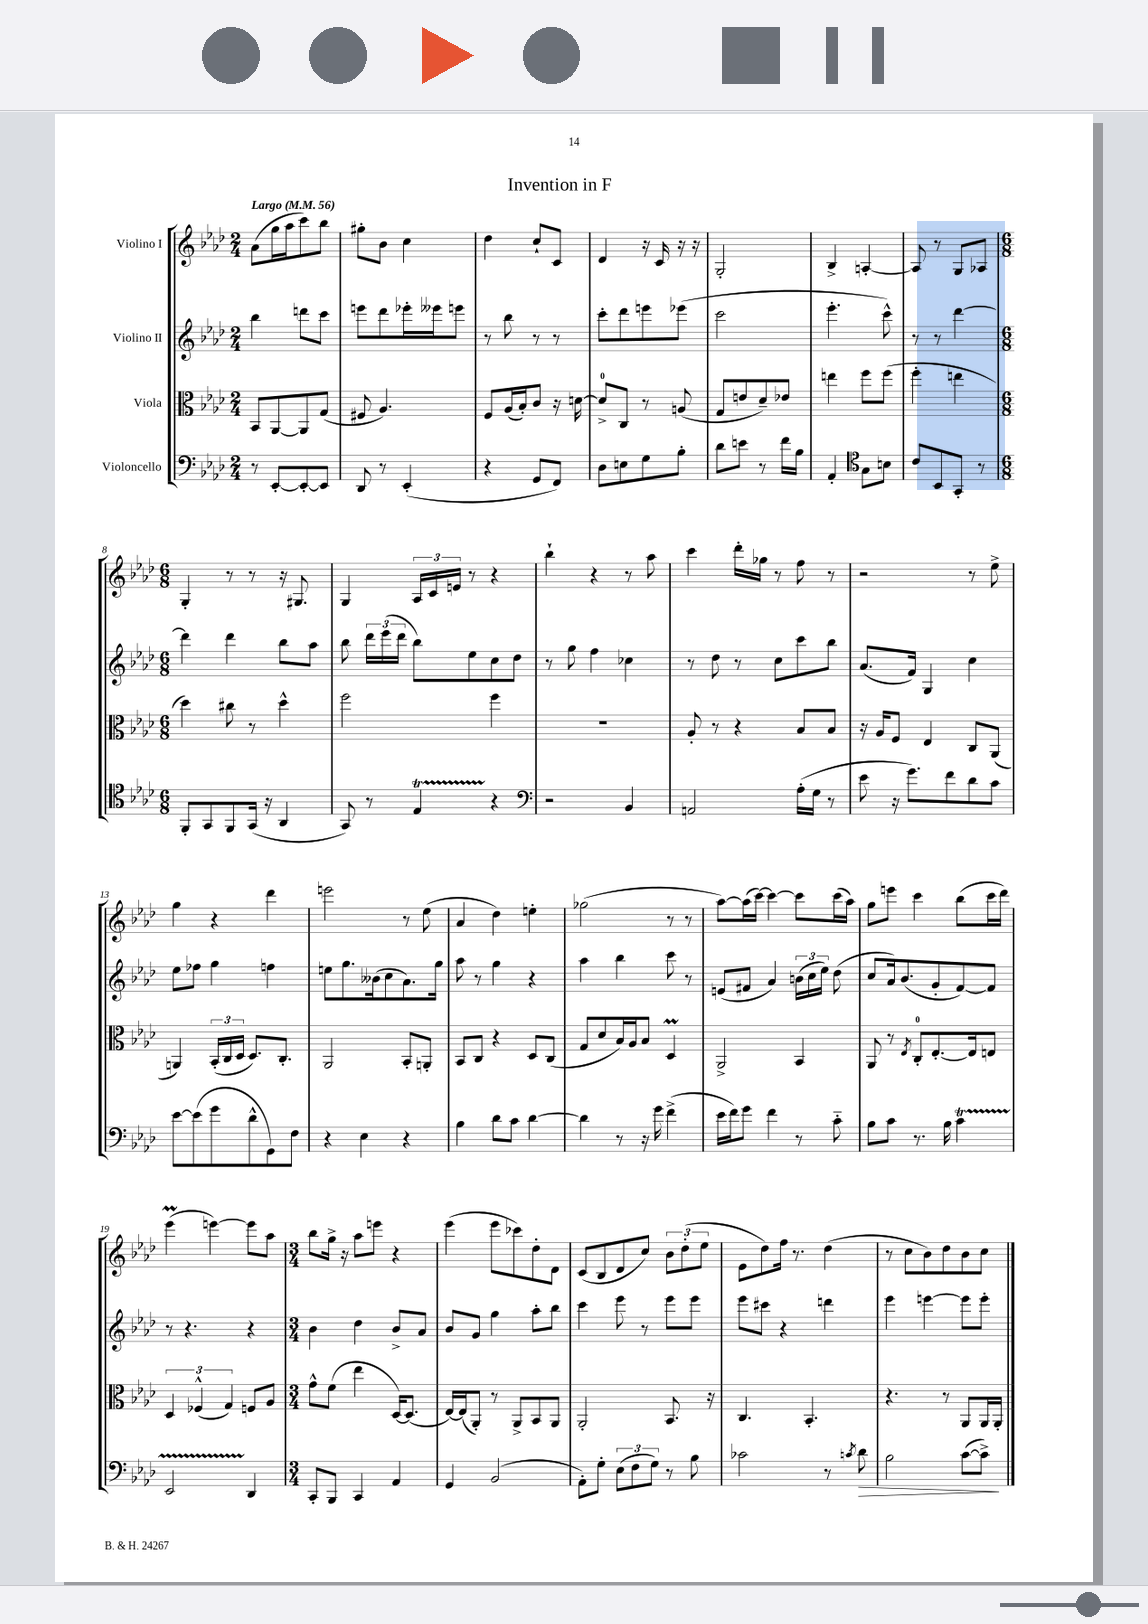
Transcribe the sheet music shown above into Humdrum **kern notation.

**kern	**dynam	**kern	**kern	**kern
*part4	*part4	*part3	*part2	*part1
*staff4	*staff4	*staff3	*staff2	*staff1
*I"Violoncello	*	*I"Viola	*I"Violino II	*I"Violino I
*clefF4	*	*clefC3	*clefG2	*clefG2
*k[b-e-a-d-]	*	*k[b-e-a-d-]	*k[b-e-a-d-]	*k[b-e-a-d-]
*M2/4	*	*M2/4	*M2/4	*M2/4
*MM56	*	*MM56	*MM56	*MM56
=1	=1	=1	=1	=1
!	!	!	!	!LO:TX:a:B:t=Largo
8r	.	8BB-/L	4bb-\	(8a-\L
[8EE-'/L	.	[8AA-/	.	16gg\L
.	.	.	.	16aa-\J
8EE-'/_	.	8AA-/]	8dddn\L	8ccc\)
8EE-/J]	.	(8G/J	8ccc\J	8bb-\J
=2	=2	=2	=2	=2
8DD-/	.	8F#X/	8eeen\L	8gg#X'\L
8r	.	4.A-/)	8ddd-\	8b-\J
(4EE-'/	.	.	16eee-X'\L	4cc\
.	.	.	16eee--X\J	.
.	.	.	8eeen\J	.
=3	=3	=3	=3	=3
4r	.	8F/L	8r	4dd-\
.	.	(16A-/L	8bb-\	.
.	.	16B-'/J)	.	.
8GG/L	.	8c/J	8r	8cc`/L
8FF/J)	.	16r	8r	8c/J
.	.	[16dn\	.	.
=4	=4	=4	=4	=4
8D-\L	.	8d^/L]	8ccc'\L	4d-/
8En\	.	8C/J	8ddd-\	.
8G\	.	8r	8eeen\	16r
.	.	.	.	16c/
8B-'\J	.	(8An/	(8eee-X\J	16r
.	.	.	.	16r
=5	=5	=5	=5	=5
8d-\L	.	8G/L	2ccc\	2G'/
8en\J	.	8en/	.	.
8r	.	8d-~/)	.	.
16f\LL	.	8e-X/J	.	.
16B-\JJ	.	.	.	.
=6	=6	=6	=6	=6
4AA-'/	.	4een\	4.eee-'\	4B-^/
*clefC4	*	*	*	*
8G\L	.	8ff\L	.	[4An'/
8Bn\J	.	(8ff\J	8ccc^^\)	.
=7	=7	=7	=7	=7
8c/L	.	4ff'\	8r	8A/]
8BB-/	.	.	8r	8r
8GG'/J	.	4een\	[4ddd-\	8G/L
8r	.	.	.	8A-X/J
!!LO:LB:g=z
=8	=8	=8	=8	=8
*M6/8	*	*M6/8	*M6/8	*M6/8
8FF'/L	.	4dd-\)	4ddd-\]	4G'/
8GG/	.	.	.	.
8FF/	.	8cc#X\	4ddd-\	8r
(16GG/Jk	.	8r	.	8r
16r	.	.	.	.
4AA-/	.	4dd-^^\	8bb-\L	16r
.	.	.	.	8.G#X/
.	.	.	8aa-\J	.
=9	=9	=9	=9	=9
8GG/)	.	2ff\	8bb-\	4G/
8r	.	.	24ddd-\LL	.
.	.	.	(24eee-\	.
.	.	.	24ddd-\JJ	.
4E-T/	.	.	8bb-\L)	24A-/LL
.	.	.	.	24c/
.	.	.	.	24en/JJ
.	.	.	8ee-\	8r
4r	.	4ff\	8cc\	4r
.	.	.	8dd-\J	.
=10	=10	=10	=10	=10
*clefF4	*	*	*	*
2r	.	2.r	8r	4bb-`\
.	.	.	8gg\	.
.	.	.	4ff\	4r
4BB-/	.	.	4cc-X\	8r
.	.	.	.	8aa-\
=11	=11	=11	=11	=11
2AAn/	.	8A-'/	8r	4ccc\
.	.	8r	8dd-\	.
.	.	4r	8r	16ddd-'\LL
.	.	.	.	16gg-X\JJ
.	.	.	8cc\L	8r
(16A-'\LL	.	8B-/L	8ccc\	8ff\
16G\JJ	.	.	.	.
8r	.	8B-/J	8bb-\J	8r
=12	=12	=12	=12	=12
8e-\	.	16r	(8.a-/L	2r
.	.	16A-/KL	.	.
16r	.	8F/J	.	.
8.g\L)	.	.	16f/Jk)	.
.	.	4E-/	4G/	.
8f\	.	.	.	.
8d-\	.	8C/L	4cc\	8r
8c\J	.	(8AA-/J	.	8ee-^\
!!LO:LB:g=z
=13	=13	=13	=13	=13
[8e-\L	.	4AAn/)	8ee-\L	4gg\
(8e-\]	.	.	8ff-X\J	.
8g\	.	(24BB-'/LL	4gg\	4r
.	.	24C/	.	.
.	.	24D-/JJ	.	.
8d-^^\	.	8.D-/L)	.	.
8GG\)	.	.	4ffn\	4ddd-\
.	.	8.C'/J	.	.
8F\J	.	.	.	.
=14	=14	=14	=14	=14
4r	.	2AA-/	8een\L	2eeen\
.	.	.	8.gg\	.
4E-\	.	.	.	.
.	.	.	(16b--X\k	.
.	.	.	8cc\	.
4r	.	8BB-'/L	8.a-\)	8r
.	.	8AAn'/J	.	(8ee-\
.	.	.	16gg\Jk	.
=15	=15	=15	=15	=15
4B-\	.	8BB-/L	8aa-\	4a-/
.	.	8C/J	8r	.
8d-\L	.	4r	4gg\	4dd-\)
8c\J	.	.	.	.
[4d-\	.	8D-/L	4r	4een'\
.	.	(8C/J	.	.
=16	=16	=16	=16	=16
4d-\]	.	8G/L	4aa-\	(2gg-X\
.	.	8d-/	.	.
8r	.	16B-/L)	4bb-\	.
.	.	16A-/J	.	.
16r	.	8B-/J	.	.
16g\	.	.	.	.
(4f^\	.	4D-M/	8ccc\	8r
.	.	.	8r	8r
=17	=17	=17	=17	=17
16e-\LL	.	2AA-^/	(8en/L	[8aa-\L)
16f\J)	.	.	.	.
8g\J	.	.	8f#X/J	(16aa-\L]
.	.	.	.	[16ccc\JJ)
4f\	.	.	4a-/)	4ccc\_
8r	.	4BB-/	(24bn\LL	8ccc\L]
.	.	.	24cc\	.
.	.	.	24ee-\JJ)	.
8c\	.	.	(8dd-\	(16ccc\L
.	.	.	.	16aa-\JJ)
=18	=18	=18	=18	=18
8B-\L	.	8AA-/	8cc/L	8gg\L
8c\J	.	8r	16a-/k)	8eeen\J
.	.	.	(8.b-/	.
.	.	8qE-/	.	.
8.r	.	8C'/L	.	4ccc\
.	.	[8.E-'/	8g'/	.
16B-\	.	.	.	.
4ct\	.	.	[8f/)	(8bb-\L
.	.	16E-/k]	.	.
.	.	8En/J	8f/J]	16ccc\L
.	.	.	.	16ddd-\JJ)
!!LO:LB:g=z
=19	=19	=19	=19	=19
2EE-TTT/	.	6D-/	8r	(4eee-M\
.	.	.	4.r	.
.	.	(6F-X^^/	.	.
.	.	.	.	[4eeen\)
.	.	6G/)	.	.
4DD-/	.	8Fn/L	4r	8eee\L]
.	.	8A-/J	.	8aa-\J
=20	=20	=20	=20	=20
*M3/4	*	*M3/4	*M3/4	*M3/4
8CC'/L	.	8g^^\L	4b-\	8bb-\L
8BBB-/J	.	(8f\J	.	16gg^\Jk
.	.	.	.	16r
4CC/	.	4ee-\	4dd-\	8aa-\L
.	.	.	.	8eeen\J
4AA-/	.	[16D-/KL)	8b-^/L	4r
.	.	(8.D-/J]	.	.
.	.	.	8a-/J	.
=21	=21	=21	=21	=21
4GG/	.	[16E-/LL)	8b-/L	(4eee-\
.	.	(16E-/J]	.	.
.	.	8AA-'/J)	8g/J	.
(2BB-/	.	8r	4gg\	8eee-\L
.	.	8AA-^/L	.	8ccc-X\)
.	.	8BB-/	8aa-'\L	8dd-'\
.	.	8AA-/J	8bb-\J	8d-\J
=22	=22	=22	=22	=22
8AA-'\L)	.	2AA-'/	4ccc\	(8c/L
8G'\J	.	.	.	8B-/
(12E-\L	.	.	8eee-\	8d-/
12F\	.	.	.	.
.	.	.	8r	8cc/J)
12G\J)	.	.	.	.
8r	.	8.BB-/	8eee-\L	12b-\L
.	.	.	.	(12dd-'\
8B-\	.	.	8eee-\J	.
.	.	.	.	12ee-\J
.	.	16r	.	.
=23	=23	=23	=23	=23
2c-X\	.	4.C/	8eee-\L	8e-\L
.	.	.	8ccc#X\J	8dd-\)
.	.	.	4r	16ff\Jk
.	.	.	.	8.r
.	.	4.BB-'/	.	.
8r	.	.	4dddn\	(4dd-\
8qcn/	.	.	.	.
!	!LO:HP:b	!	!	!
8d-\	>	.	.	.
=24	=24	=24	=24	=24
2B-\	.	4.r	4eee-\	8r
.	.	.	.	8cc\L
.	.	.	[4eeen\	8b-\)
.	.	8r	.	8dd-\
([8c\L	.	8AA-/L	8eee\L]	8b-\
8c^\J])	.	16AA-/L	8eee'\J	8cc\J
.	.	16AA-'/JJ	.	.
.	]	.	.	.
==	==	==	==	==
*-	*-	*-	*-	*-
